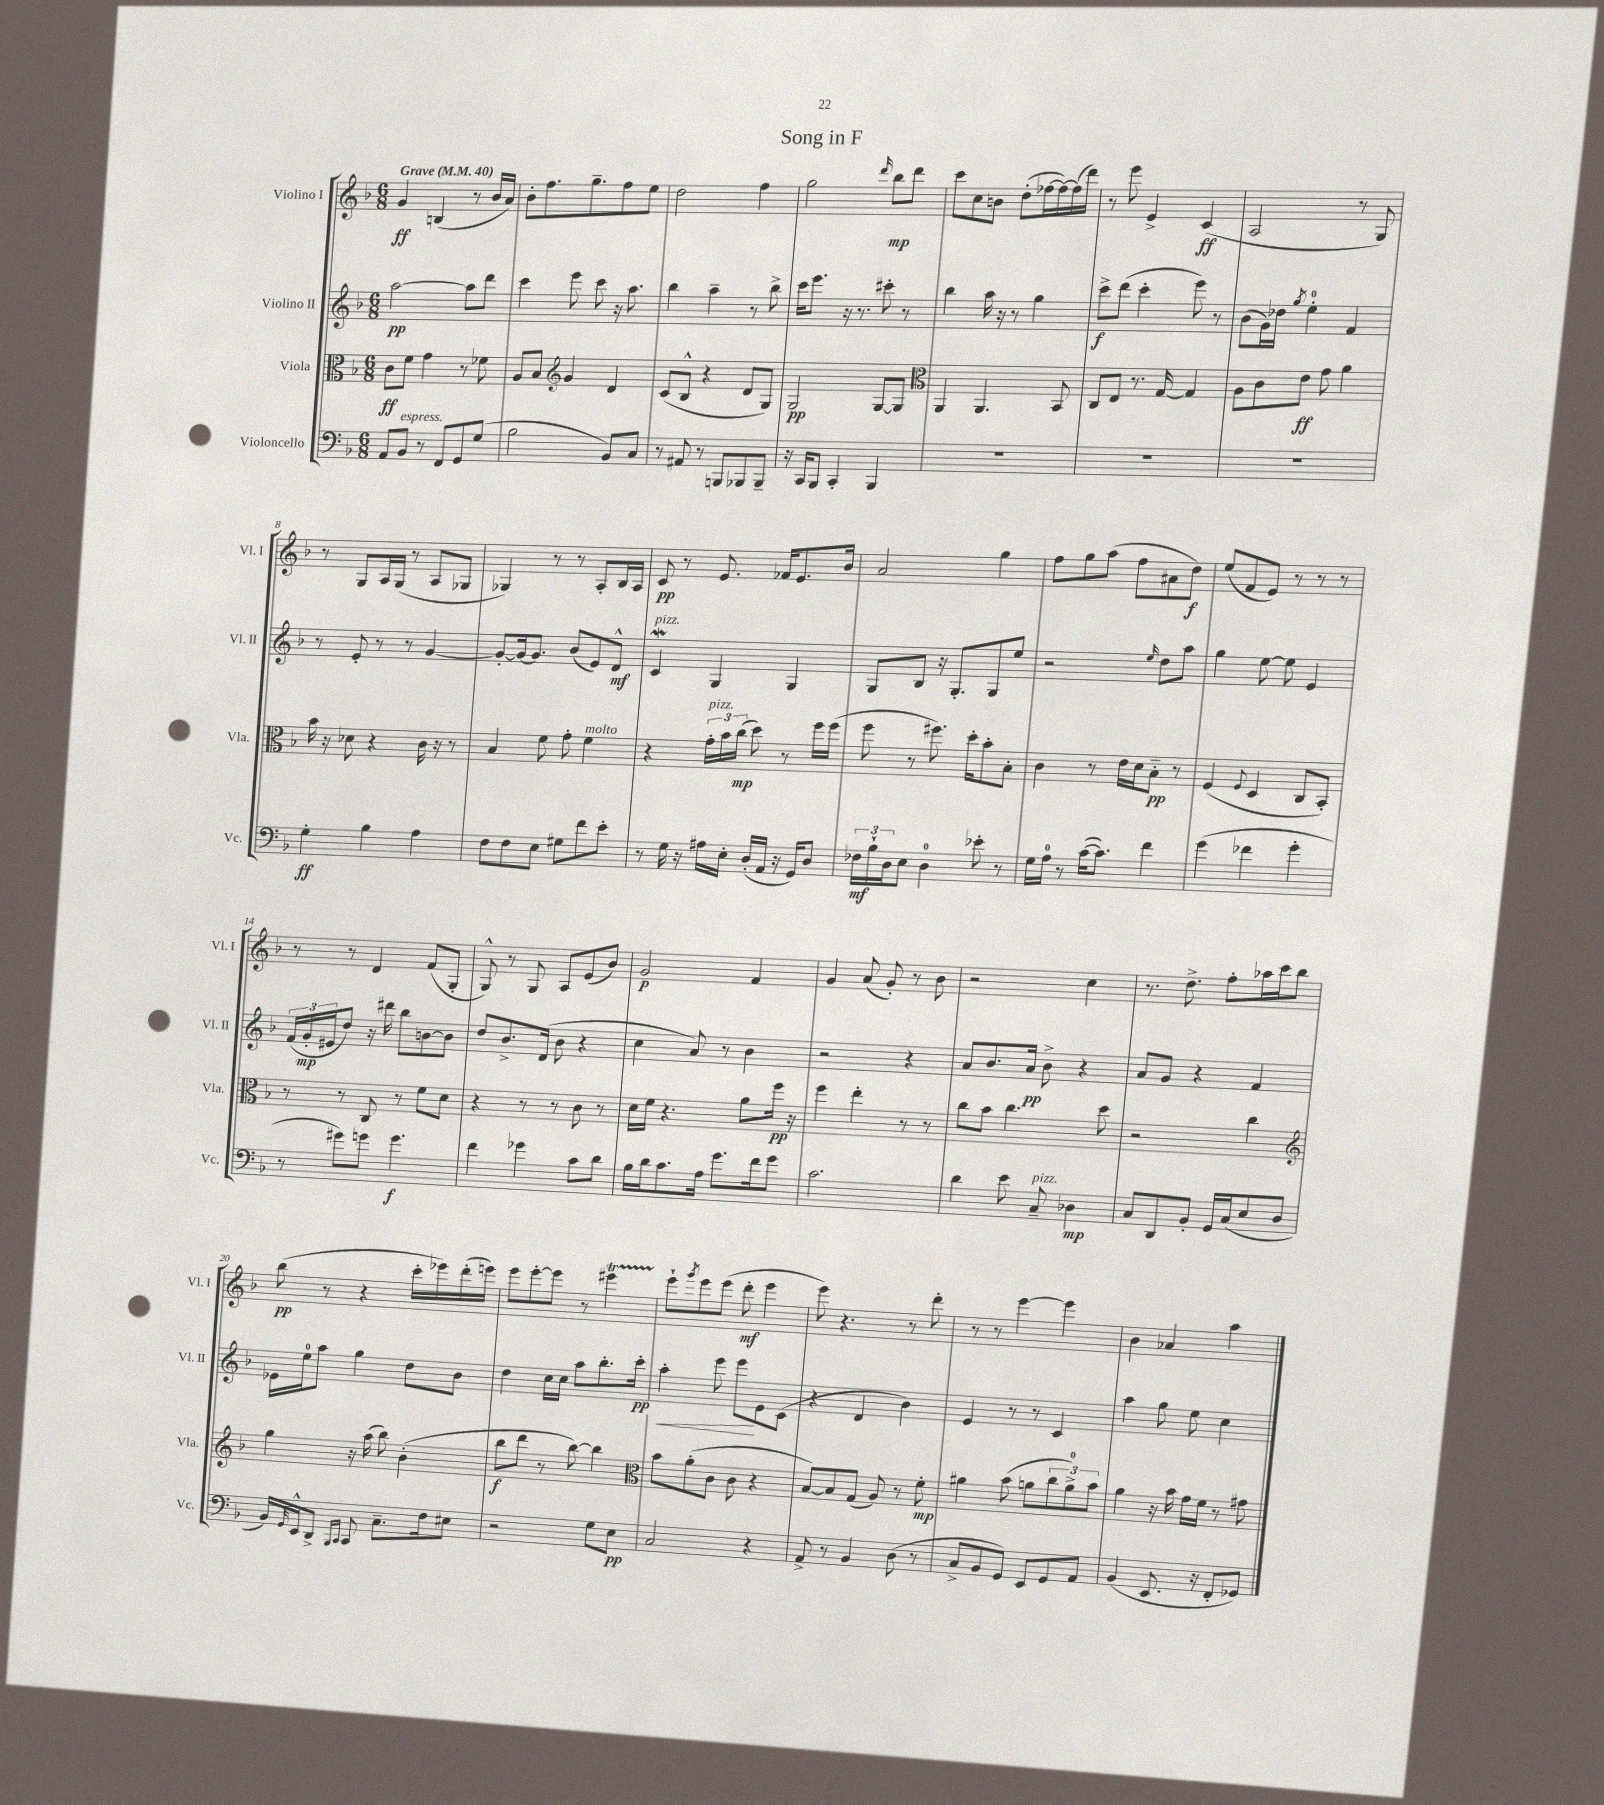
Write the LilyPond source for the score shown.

\header { title = "Song in F" }
<<
\new StaffGroup <<
\new Staff = "s0" \with { instrumentName = "Violino I" shortInstrumentName = "Vl. I" } {
    \clef treble \key f \major \numericTimeSignature \time 6/8 \tempo "Grave" 4 = 40
    g'4\ff b4( r8 bes'16 a'16) |
    bes'8-. f''8. g''8.-- f''8 e''8 |
    d''2 f''4 |
    g''2 \grace { d'''16 } bes''8\mp d'''8 |
    c'''8 c''8 b'8 d''8-.( fes''16~ fes''16~) fes''16( d'''16) |
    r8 e'''8 e'4-> c'4\ff( |
    a2 r8 g8) |
    r8 g8 a16 g16( r8 a8 ges8 |
    ges4) r8 r8 a8-. bes16 a16 |
    c'8\pp r8 e'8. fes'16 e'8. bes'16 |
    a'2 g''4 |
    f''8 g''8 a''8( f''8 ais'8 d''8\f) |
    e''8( f'8 e'8) r8 r8 r8 |
    r8 r8 d'4 f'8( g8-. |
    g8-^) r8 g8 a8 e'8( bes'8) |
    g'2\p f'4 |
    g'4 a'8( g'8-.) r8 bes'8 |
    r2 c''4 |
    r8. d''8.-> f''8-. aes''16 c'''16 bes''8 |
    bes''8\pp( r8 r4 c'''16-. ees'''16) d'''16-.( e'''16) |
    e'''8 e'''8~-. e'''8 r8 eis'''4\startTrillSpan |
    e'''8-!\stopTrillSpan \acciaccatura { g'''8 } e'''8 e'''8( d'''8-.\mf e'''4 |
    e'''8) r4. r8 d'''8-. |
    r8 r8 e'''4~ e'''4 |
    bes'4 aes'4 a''4 \bar "|." |
}
\new Staff = "s1" \with { instrumentName = "Violino II" shortInstrumentName = "Vl. II" } {
    \clef treble \key f \major \numericTimeSignature \time 6/8
    a''2~\pp a''8 d'''8 |
    c'''4 e'''8 c'''8 r16 a''8. |
    bes''4 a''4-- r8 bes''8-> |
    c'''16 e'''8. r16 r8. cis'''8-. r8 |
    bes''4 a''16 r16 r8 g''4 |
    c'''8->\f d'''8( c'''4-. e'''8) r8 |
    bes'8( g'16) des''16 \acciaccatura { g''8 } e''4-0-. f'4 |
    r8 e'8-. r8 r8 g'4~ |
    g'8~-. g'16~ g'8. bes'8( e'8) d'8-^\mf |
    c'4\mordent^\markup { \italic "pizz." } g4 g4 |
    g8 bes8 r16 g8.-. g8 e''8 |
    r2 \grace { e''16 } d''8 a''8 |
    g''4 e''8~ e''8 e'4 |
    \tuplet 3/2 { f'16( g'16-.\mp eis'16 } d''8) r16 dis'''16 bes''8 b'8~ b'8 |
    d''8 bes'8.-> d'16( bes'8 r4 |
    c''4 a'8) r8 bes'4 |
    r2 r4 |
    a'8 bes'8. a'16\pp bes'8-> r4 |
    a'8 g'8 r4 f'4 |
    ees'16 e''16-0 a''8 g''4 d''8 bes'8 |
    d''4 c''16 c''16 a''8 bes''8.-. c'''16-.\pp |
    a''4-.\< e'''8 e'''8\! e'8 c'8( |
    r4 d'4 bes'4) |
    e'4 r8 r8 c'4 |
    a''4 g''8 e''8 c''4 \bar "|." |
}
\new Staff = "s2" \with { instrumentName = "Viola" shortInstrumentName = "Vla." } {
    \clef alto \key f \major \numericTimeSignature \time 6/8
    c'8\ff f'8 g'4 r8 fes'8 |
    a8 bes8 \clef treble g'4 d'4 |
    c'8( bes8-^ r4 d'8 g8) |
    g2\pp g8~ g8 |
    \clef alto a,4 a,4. bes,8 |
    c8 e8 r8. g16~ g4 |
    a8 c'8 e'8\ff g'8 a'4 |
    bes'16 r16 des'8 r4 c'16 r16 r8 |
    bes4 f'8 g'8-. f'4^\markup { \italic "molto" } |
    r4 \tuplet 3/2 { g'16-.^\markup { \italic "pizz." } bes'16 c''16\mp( } d''8) r8 f''16 f''16( |
    f''8 r8 fis''8.) d''16-. bes'8-. bes8-. |
    c'4 r8 e'16 d'16 bes8-_\pp r8 |
    f4( \appoggiatura { f8 } d4 c8 bes,8-.) |
    r8 r8 c8 r8 f'8 d'8 |
    r4 r8 r8 c'8 r8 |
    d'16 f'16 r4. a'8 f''16\pp r16 |
    f''4 e''4-. r8 r8 |
    c''8 bes'8 c''4. d''8 |
    r2 c''4 |
    \clef treble g''4 r16 a''16( bes''8) bes'4-.( |
    bes''8\f d'''8 r8 bes''8~) bes''4 |
    \clef alto bes'8 a'8-.( c'8 c'8 r4 |
    bes8~) bes8 g8( a8) r8 f'8-.\mp |
    ais'4 bes'8( a'8 \tuplet 3/2 { c''8 a'8-0->) bes'8 } |
    a'4 r16 bes'16 g'16 f'16 r8 gis'8 \bar "|." |
}
\new Staff = "s3" \with { instrumentName = "Violoncello" shortInstrumentName = "Vc." } {
    \clef bass \key f \major \numericTimeSignature \time 6/8
    a,8 bes,8^\markup { \italic "espress." } r8 f,8 g,8 g8( |
    bes2 bes,8) c8 |
    r8 ais,8 r8 b,,8 bes,,8 bes,,8-- |
    r16 c,16 bes,,8 c,4-. bes,,4 |
    R2. |
    R2. |
    R2. |
    g4-.\ff bes4 a4 |
    f8 f8 e8 gis8 f'8 e'8-. |
    r8 g16 r16 ais16 e16-. d16-.( a,16 r16 g,16) d8 |
    \tuplet 3/2 { fes16\mf bes16-! d16 } e8 d4-0 ees'8-. r8 |
    g16 a16-0 r8 c'16~( c'8.) f'4 |
    g'4( fes'4 g'4-. |
    r8 gis'8) g'8 g'4.\f |
    f'4 ges'4 c'8 d'8 |
    bes16 d'16 c'8. a16 g'8. f'16 g'8 |
    c'2. |
    d'4 e'8 c8--^\markup { \italic "pizz." } des4\mp |
    c8 d,8 bes,8-. g,16 c16( e8 d8 |
    bes,16) \grace { g,16 } e,16-^ d,8-> \grace { bes,,16 c,16 } c,8 c8.-- f16 eis8 |
    r2 g8 e8\pp |
    c2 r4 |
    a,8-> r8 bes,4 d8( r8 |
    c8-> bes,8 g,8) e,8 g,8 a,8 |
    bes,4( e,8. r16 f,8-. ges,8) \bar "|." |
}
>>
>>
